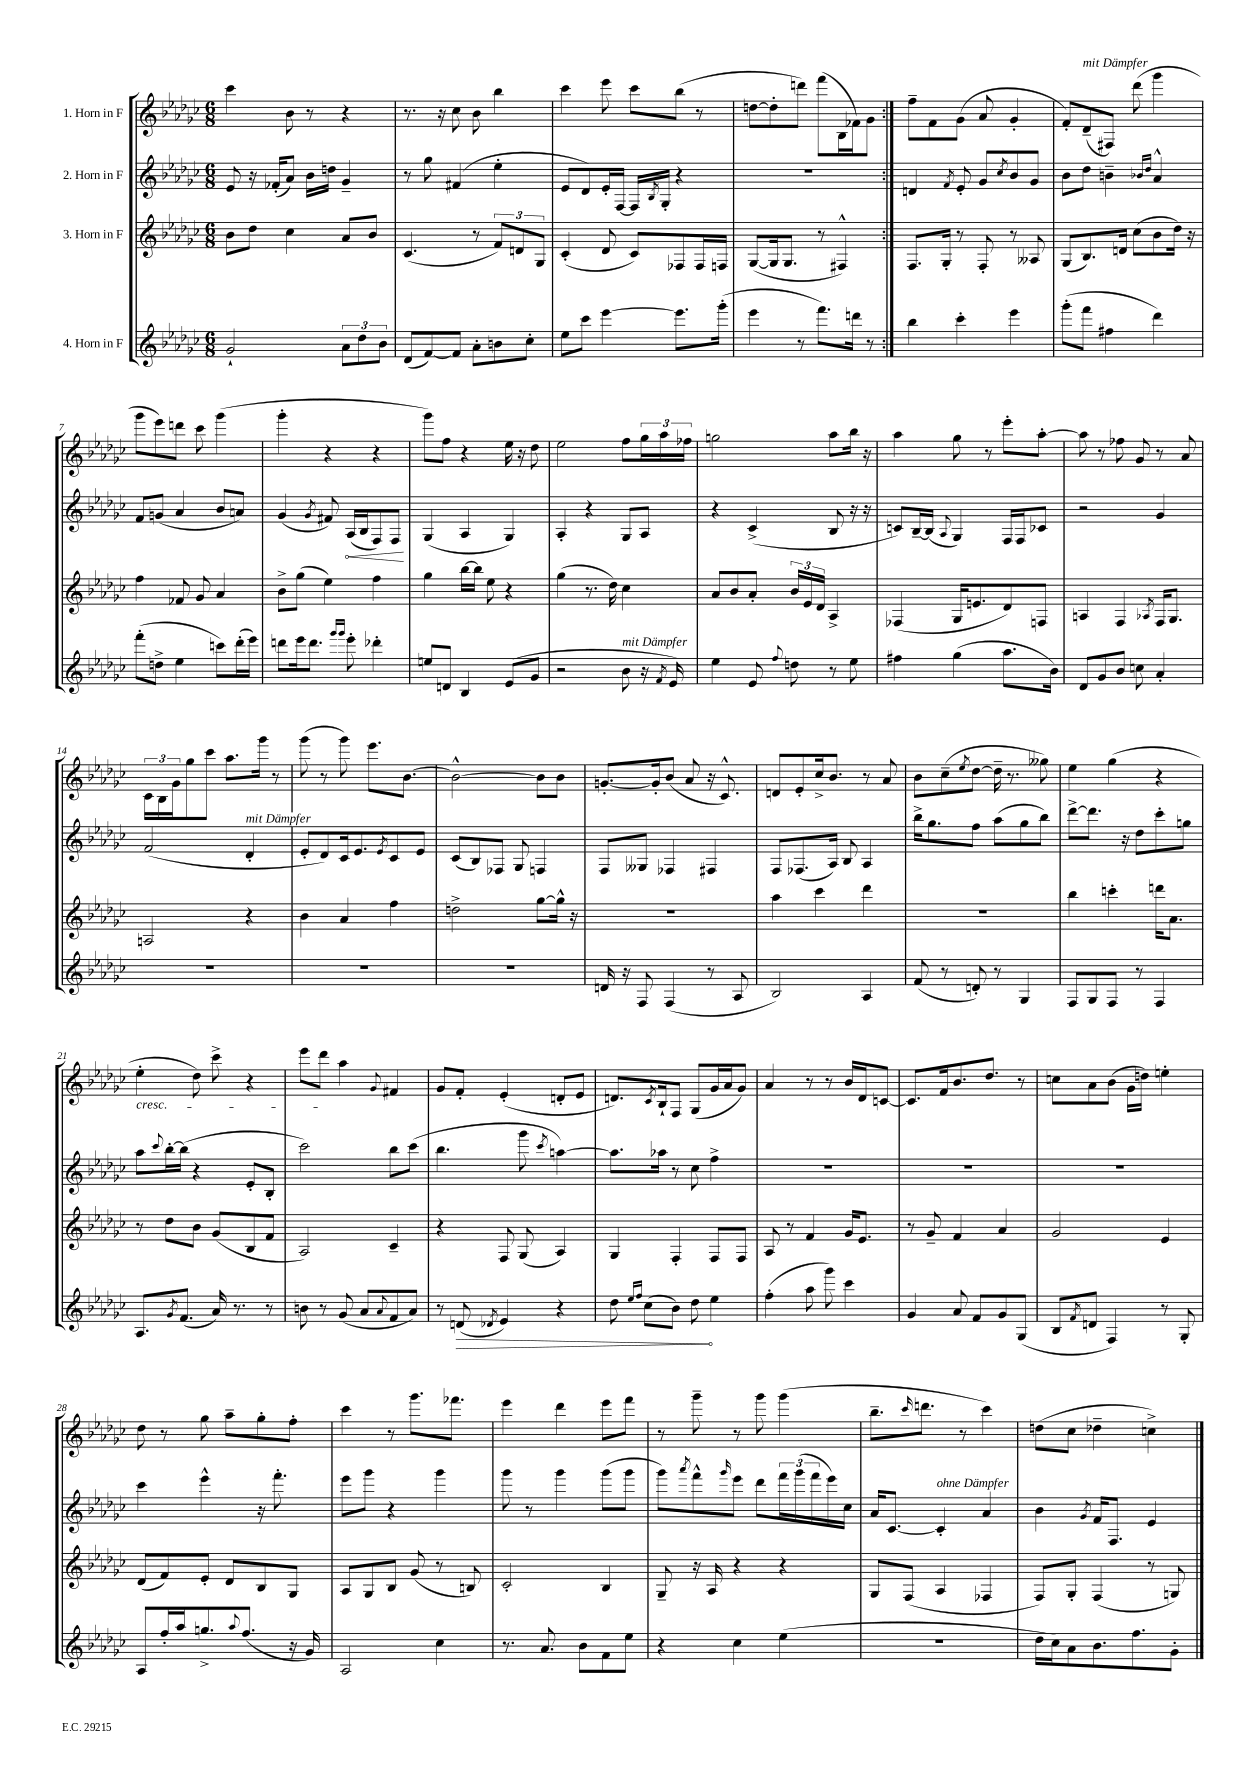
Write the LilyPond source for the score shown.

<<
\new StaffGroup <<
\new Staff = "s0" \with { instrumentName = "1. Horn in F" } {
    \clef treble \key ges \major \numericTimeSignature \time 6/8
    \repeat volta 2 { ces'''4 bes'8 r8 r4 |
    r8. r16 ces''8 bes'8 bes''4 |
    ces'''4 ees'''8 ces'''8 bes''8( r8 |
    d''8~ d''8-. d'''8) f'''8( bes16 fes'16) ges'8 | }
    f''8-- f'8 ges'8( aes'8 ges'4-. |
    f'8-.) des'8--^\markup { \italic "mit Dämpfer" }( fis8) des'''8( ges'''4 |
    ges'''8 ees'''8) d'''8 ces'''8 ges'''4( |
    ges'''4-. r4 r4 |
    ges'''8) f''8 r4 ees''16 r16 des''8 |
    ees''2 f''8 \tuplet 3/2 { ges''16 aes''16 fes''16 } |
    g''2 aes''8 bes''16 r16 |
    aes''4 ges''8 r8 ees'''8-. aes''8~-. |
    aes''8 r8 fes''8 ges'8 r8 aes'8 |
    \tuplet 3/2 { ces'16 bes16 ges'16 } ges''8 ces'''8 aes''8. ges'''16 r8 |
    ges'''8( r8 ges'''8) ees'''8. bes'8.~ |
    bes'2~-^ bes'8 bes'8 |
    g'8.~-. g'16-. bes'8( aes'8 r16 ces'8.-^) |
    d'8 ees'8-. ces''16-> bes'8. r8 aes'8 |
    bes'8 ces''8--( \acciaccatura { ees''8 } des''8~ des''16-- r8. geses''8) |
    ees''4 ges''4( r4 |
    ees''4-.\cresc des''8) ces'''8-> r4 |
    ees'''8 des'''8\! aes''4 \appoggiatura { ges'8 } fis'4 |
    ges'8 f'8-. ees'4-.( d'8-. ees'8 |
    d'8.) \acciaccatura { ces'8 } bes16-! f8 ges8( ges'16 aes'16 ges'8) |
    aes'4 r8 r8 bes'16 des'16 c'8~ |
    c'8. f'16 bes'8. des''8. r8 |
    c''8 aes'8 bes'8( ges'16 d''16) e''4-. |
    des''8 r8 ges''8 aes''8-- ges''8-. f''8-. |
    ces'''4 r8 ges'''8. fes'''8. |
    ees'''4 des'''4 ees'''8 f'''8 |
    r8 ges'''8-- r8 ges'''8 ges'''4( |
    bes''8.-- \grace { ces'''16 } d'''8. r8 ces'''4) |
    d''8( ces''8 des''4-- c''4->) \bar "|." |
}
\new Staff = "s1" \with { instrumentName = "2. Horn in F" } {
    \clef treble \key ges \major \numericTimeSignature \time 6/8
    \repeat volta 2 { ees'8 r16 fes'16-.( aes'8) bes'16 d''16 ges'4-- |
    r8 ges''8 fis'4( ees''4-. |
    ees'8 des'8) ees'16-. f16~ f16 \acciaccatura { bes8 } ges16-. r4 |
    R2. | }
    d'4 \acciaccatura { f'8 } ees'8-. ges'8 \acciaccatura { ces''8 } bes'8 ges'8 |
    bes'8 des''8 b'4-- \grace { bes'16 des''16 } aes'4-^ |
    f'8 g'8( aes'4 bes'8 a'8) |
    ges'4( \acciaccatura { ges'8 } fis'8) \once \override Hairpin.circled-tip = ##t aes16\<( bes16 f8) f8\! |
    ges4( aes4 ges4) |
    aes4-. r4 ges8 aes8 |
    r4 ces'4->( bes8 r16 r16 |
    c'8) bes16~-- bes16( \appoggiatura { aes8 } ges4) f16 f16 ces'8 |
    r2 ges'4 |
    f'2( des'4-.^\markup { \italic "mit Dämpfer" } |
    ees'8-. des'8) ces'16 ees'8. \acciaccatura { ees'8 } ces'8 ees'8 |
    ces'8( bes8) fes8 ges8 f4 |
    f8 geses8 fes4 fis4 |
    f8 fes8.( aes16) bes8 aes4 |
    bes''16-> ges''8. f''8 aes''8( ges''8 bes''8) |
    des'''8~-> des'''8. r16 des''8 ces'''8-. g''8 |
    aes''8 \appoggiatura { ces'''8 } bes''16~-. bes''16( r4 ees'8-. bes8-. |
    ces'''2) bes''8 ces'''8( |
    bes''4. ges'''8 \acciaccatura { ces'''8 } a''4~) |
    a''8. aes''16 r8 ces''8 f''4-> |
    R2. |
    R2. |
    R2. |
    ces'''4 ees'''4-^ r16 f'''8.-. |
    ees'''8 ges'''8 r4 ges'''4 |
    ges'''8 r8 ges'''4 ges'''8( ges'''8 |
    ges'''8) \acciaccatura { aes'''8 } f'''8-^ \grace { ges'''16 } ees'''8 des'''8 \tuplet 3/2 { f'''16 ges'''16( f'''16 } ees'''16) ces''16 |
    aes'16 ces'8.~ ces'4-.^\markup { \italic "ohne Dämpfer" } aes'4 |
    bes'4 \acciaccatura { ges'8 } f'16 f8. ees'4 \bar "|." |
}
\new Staff = "s2" \with { instrumentName = "3. Horn in F" } {
    \clef treble \key ges \major \numericTimeSignature \time 6/8
    \repeat volta 2 { bes'8 des''8 ces''4 aes'8 bes'8 |
    ces'4.( r8 \tuplet 3/2 { f'8) d'8 ges8 } |
    ces'4-.( des'8 ces'8) fes8 fes16 f16 |
    ges8~( ges16 ges8. r8 fis4-^) | }
    f8. ges16-. r8 f8-. r8 aeses8 |
    ges8( bes8.) d'16 ces''8( bes'8 des''16) r16 |
    f''4 fes'8 ges'8 aes'4 |
    bes'8-> ges''8( ees''4) f''4 |
    ges''4 bes''16~ bes''16 ees''8 r4 |
    ges''4( r8. des''16) ces''4 |
    aes'8 bes'8 aes'8-. \tuplet 3/2 { bes'16 ees'16 des'16 } aes4-> |
    fes4( ges16 e'8. des'8) f8 |
    a4 f4 \acciaccatura { aes8 } f16 ges8. |
    a2 r4 |
    bes'4 aes'4 f''4 |
    d''2-> ges''8~ ges''16-^ r16 |
    R2. |
    aes''4 ces'''4 des'''4 |
    R2. |
    bes''4 c'''4-. d'''16 aes'8. |
    r8 des''8 bes'8 ges'8( bes8 f'8 |
    aes2) ces'4-- |
    r4 f8 ges8( aes4) |
    ges4 f4-. f8 f8 |
    aes8 r8 f'4 ges'16 ees'8. |
    r8 ges'8-- f'4 aes'4 |
    ges'2 ees'4 |
    des'8( f'8) ees'8-. des'8 bes8 ges8 |
    aes8 ges8 bes8 ges'8( r8 b8) |
    ces'2-. bes4 |
    ges8-- r16 aes16 r4 r4 |
    ges8 f8( aes4 fes4 |
    f8) ges8-. f4( r8 g8) \bar "|." |
}
\new Staff = "s3" \with { instrumentName = "4. Horn in F" } {
    \clef treble \key ges \major \numericTimeSignature \time 6/8
    \repeat volta 2 { ges'2-! \tuplet 3/2 { aes'8 des''8 bes'8 } |
    des'8( f'8~) f'8 aes'8-. b'8 ces''8-. |
    ees''8 ces'''8 ees'''4~ ees'''8. ges'''16-.( |
    ees'''4 r8 f'''8.) d'''16 r8 | }
    bes''4 ces'''4-. ees'''4 |
    ges'''8-.( f'''8 fis''4 des'''4) |
    f'''8-.( d''8-> ees''4 c'''8) des'''16-.( ees'''16) |
    d'''8 ees'''16 d'''8. \grace { ges'''16 ges'''16 } ees'''8-. des'''4-. |
    e''8 d'8 bes4 ees'8( ges'8 |
    r2 bes'8^\markup { \italic "mit Dämpfer" } r16 \acciaccatura { f'8 } ees'16) |
    ees''4 ees'8 \appoggiatura { f''8 } d''8 r8 ees''8 |
    fis''4 ges''4( aes''8. bes'16) |
    des'8 ges'8 bes'8 c''8 aes'4-. |
    R2. |
    R2. |
    R2. |
    d'16 r16 f8 f4( r8 aes8 |
    bes2) aes4 |
    f'8( r8 d'8-.) r8 ges4 |
    f8 ges8 f8 r8 f4 |
    aes8. \acciaccatura { ges'8 } f'8.( aes'16) r8. r8 |
    b'8 r8 ges'8( aes'8 \appoggiatura { aes'8 } f'8 aes'8) |
    r8 \once \override Hairpin.circled-tip = ##t d'8\>( \acciaccatura { des'8 } ees'4) r4 |
    des''8 \grace { ees''16 f''16 } ces''8( bes'8) des''8\! ees''4 |
    f''4-.( aes''8 ges'''8) ces'''4 |
    ges'4 aes'8 f'8 ges'8 ges8( |
    bes8 \acciaccatura { f'8 } d'8 f4) r8 ges8-. |
    aes8 f''16-. aes''16 g''8.-> \appoggiatura { aes''8 } f''8.( r16 ges'16) |
    aes2 ces''4 |
    r8. aes'8. bes'8 f'8 ees''8 |
    r4 ces''4 ees''4( |
    R2. |
    des''16 ces''16) aes'8 bes'8. f''8. ges'8-. \bar "|." |
}
>>
>>
